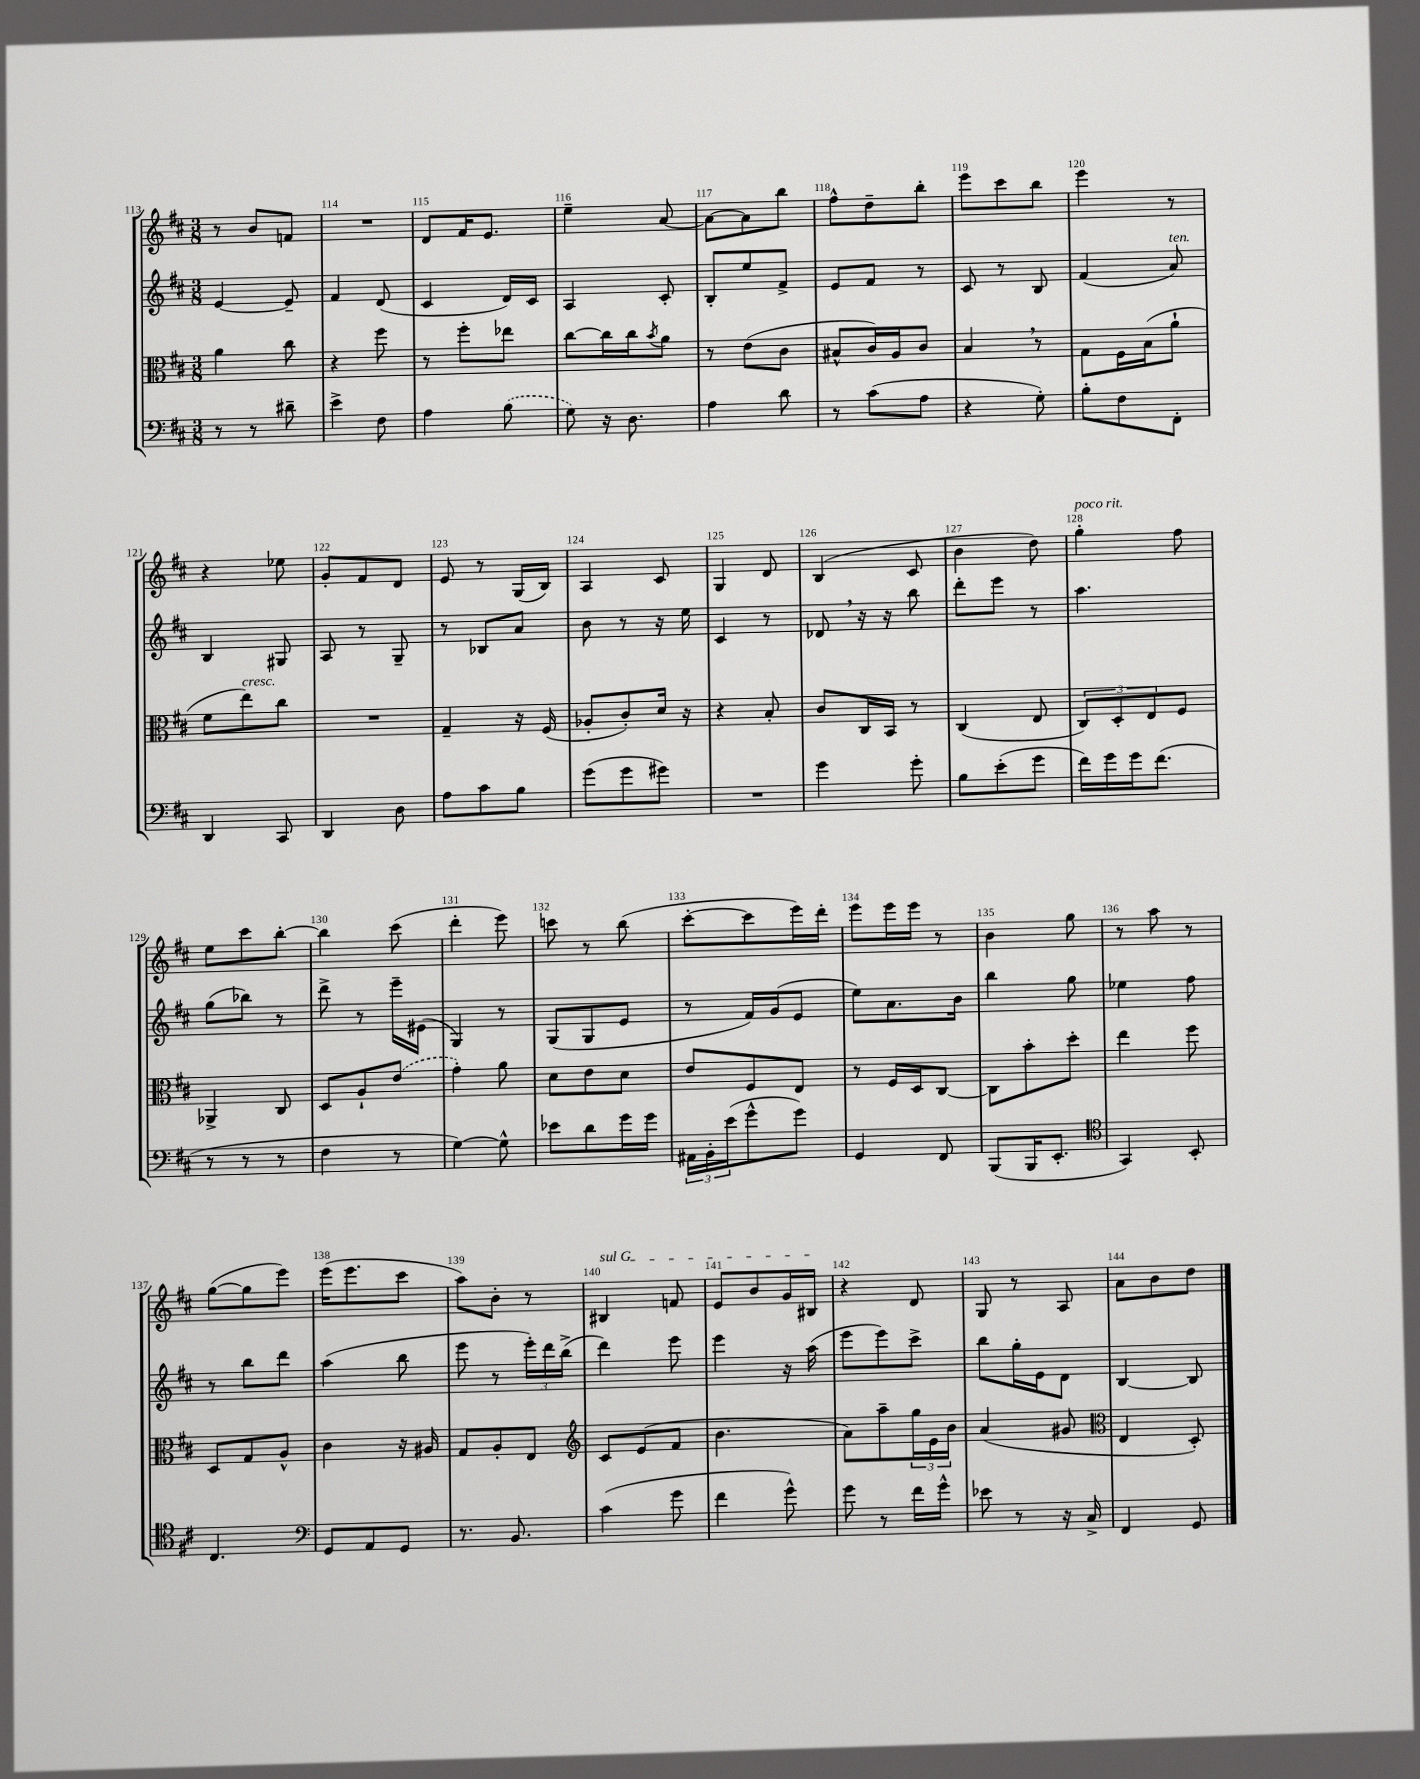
<<
\new StaffGroup <<
\new Staff = "s0" {
    \clef treble \key d \major \numericTimeSignature \time 3/8
    r8 b'8 f'8 |
    R4. |
    d'8 fis'16 e'8. |
    e''4-- a'8~ |
    a'8~ a'8 b''8 |
    fis''8-^ d''8-- b''8-. |
    e'''8 cis'''8 b''8 |
    e'''4 r8 |
    r4 ees''8 |
    g'8-. fis'8 d'8 |
    e'8 r8 g16( b16) |
    a4 cis'8 |
    g4 d'8 |
    b4( cis'8 |
    b'4 d''8) |
    g''4-.^\markup { \italic "poco rit." } fis''8 |
    e''8 cis'''8 b''8~-. |
    b''4 cis'''8( |
    d'''4-. e'''8) |
    c'''8 r8 b''8( |
    cis'''8~-. cis'''8 e'''16) d'''16-. |
    e'''8 e'''16 e'''16 r8 |
    b'4 g''8 |
    r8 a''8 r8 |
    g''8~( g''8 e'''8) |
    e'''16( e'''8. cis'''8 |
    a''8) b'8-. r8 |
    \once \override TextSpanner.bound-details.left.text = \markup { \italic "sul G" } bis4\startTextSpan f'8 |
    e'8 b'8 g'16 bis16\stopTextSpan |
    r4 d'8 |
    g8 r8 a8 |
    a'8 b'8 d''8 \bar "|." |
}
\new Staff = "s1" {
    \clef treble \key d \major \numericTimeSignature \time 3/8
    e'4~ e'8-- |
    fis'4 d'8( |
    cis'4 d'16) cis'16 |
    a4 cis'8-. |
    b8-. e''8 fis'8-> |
    e'8 fis'8 r8 |
    cis'8 r8 b8 |
    fis'4( a'8^\markup { \italic "ten." }) |
    b4 gis8 |
    a8 r8 g8-- |
    r8 bes8 a'8 |
    b'8 r8 r16 e''16 |
    cis'4 r8 |
    des'8 \breathe r16 r16 b''8 |
    d'''8-. e'''8 r8 |
    a''4. |
    g''8( bes''8) r8 |
    d'''8-> r8 e'''16-- eis'16( |
    g4) r8 |
    g8( g8 e'8 |
    r8 fis'16) g'16( e'8 |
    e''8) a'8. b'16 |
    b''4 g''8 |
    ees''4 fis''8 |
    r8 b''8 d'''8 |
    a''4( b''8 |
    e'''8 r8 \tuplet 3/2 { e'''16-.) d'''16 b''16->( } |
    d'''4) e'''8 |
    e'''4 r16 a''16( |
    e'''8 e'''8) cis'''8-> |
    b''8 g''16-. e'16 d'8 |
    b4~ b8 \bar "|." |
}
\new Staff = "s2" {
    \clef alto \key d \major \numericTimeSignature \time 3/8
    a'4 cis''8 |
    r4 fis''8 |
    r8 fis''8-. ees''8 |
    cis''8~ cis''16 cis''16 \acciaccatura { b'8 } a'8 |
    r8 e'8( cis'8 |
    bis8-^ cis'16) a16 cis'8 |
    b4 \breathe r8 |
    g8 fis16 b16( a'8-! |
    fis'8 e''8^\markup { \italic "cresc." }) cis''8 |
    R4. |
    g4-- r16 fis16( |
    aes8-. cis'8-.) d'16 r16 |
    r4 b8-. |
    cis'8 cis16 b,16 r8 |
    cis4( e8 |
    \tuplet 3/2 { cis8) d8-. e8 } fis8 |
    aes,4-> cis8 |
    d8 a8-! \once \slurDashed e'8( |
    g'4-.) a'8 |
    d'8 e'8 d'8 |
    e'8 fis8 e8 |
    r8 fis16 d16 cis8~ |
    cis8 b'8-. d''8-. |
    e''4 fis''8 |
    d8 g8 a8-^ |
    cis'4 r16 ais16 |
    g8 a8-. e8 |
    \clef treble cis'8 e'8( fis'8 |
    b'4. |
    a'8) a''8-- \tuplet 3/2 { g''16 e'16 b'16 } |
    a'4( gis'8 |
    \clef alto e4 d8-.) \bar "|." |
}
\new Staff = "s3" {
    \clef bass \key d \major \numericTimeSignature \time 3/8
    r8 r8 dis'8-- |
    e'4-> fis8 |
    a4 \once \slurDashed b8( |
    g8) r16 d8. |
    a4 d'8 |
    r8 cis'8( a8 |
    r4 g8-.) |
    b8-. fis8 fis,8-. |
    d,4 cis,8 |
    d,4 d8 |
    a8 cis'8 b8 |
    g'8( g'8 gis'8) |
    R4. |
    g'4 g'8-. |
    b8 e'8-.( g'8 |
    fis'16) g'16 g'16 fis'8.( |
    r8 r8 r8 |
    fis4 r8 |
    g4~) g8-^ |
    ees'8 d'8 g'16 g'16 |
    \tuplet 3/2 { ais,16 b,16-. e'16( } g'8-^ g'8) |
    g,4 fis,8 |
    b,,8( b,,16 e,8.-. |
    \clef tenor g,4) b,8-. |
    cis4. |
    \clef bass g,8 a,8 g,8 |
    r8. b,8. |
    cis'4( g'8 |
    fis'4 g'8-^) |
    g'8 r8 fis'16 g'16-^ |
    ees'8 r8 r16 cis16-> |
    fis,4 g,8 \bar "|." |
}
>>
>>
\layout { \context { \Score currentBarNumber = #113 \override BarNumber.break-visibility = ##(#f #t #t) barNumberVisibility = #all-bar-numbers-visible } }
